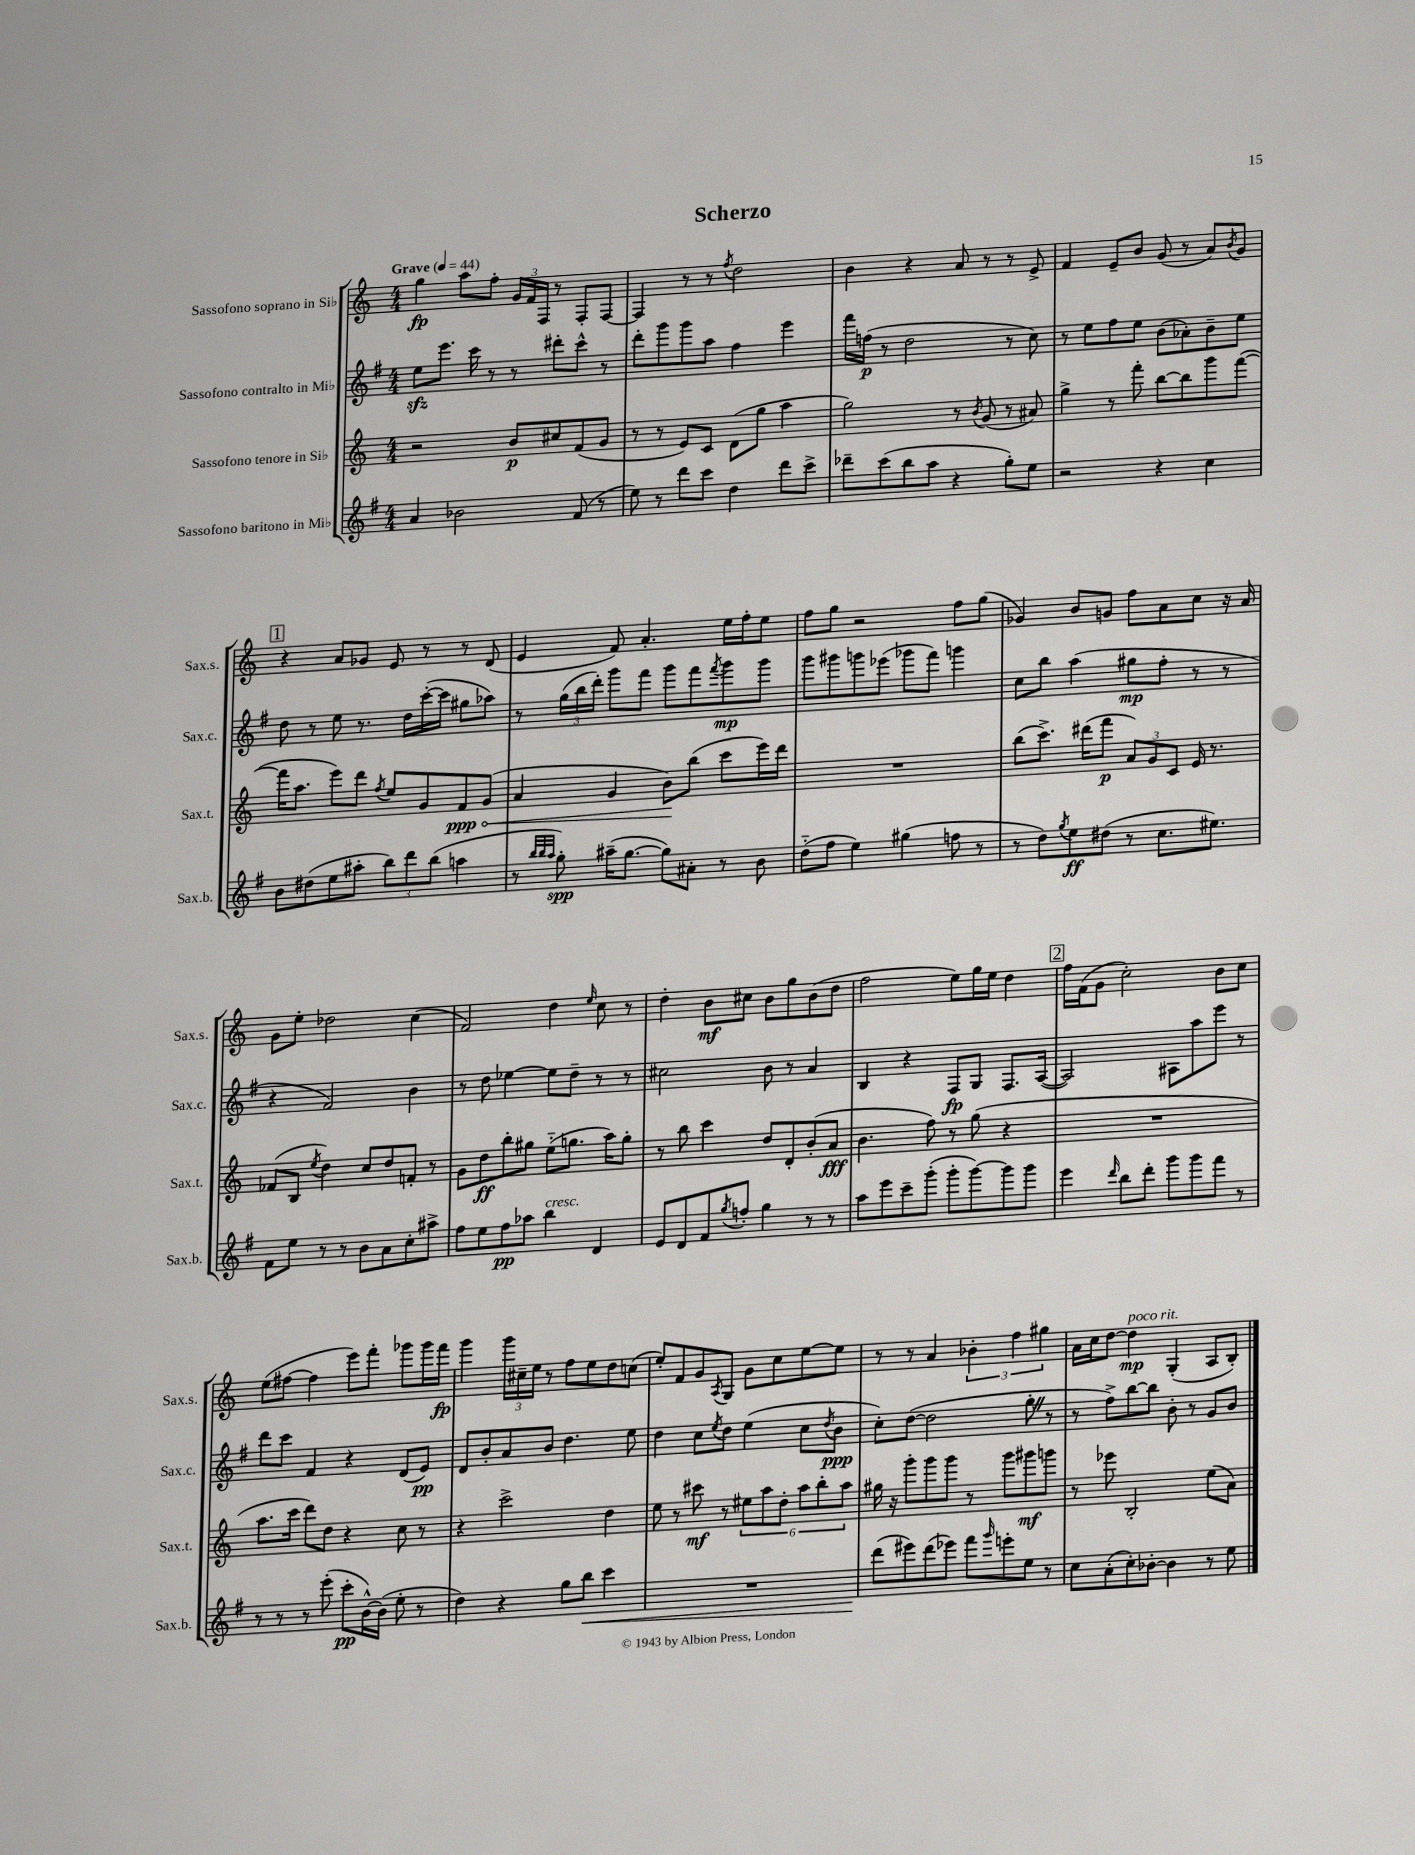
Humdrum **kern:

**kern	**kern	**kern	**kern
*staff4	*staff3	*staff2	*staff1
*clefG2	*clefG2	*clefG2	*clefG2
*k[f#]	*k[]	*k[f#]	*k[]
*M4/4	*M4/4	*M4/4	*M4/4
*MM44	*MM44	*MM44	*MM44
4a/	2r	8ee\L	4gg\
.	.	8.eee\J	.
2b-\	.	.	8aa\L
.	.	16ccc\	.
.	.	8r	8ff'\J
.	8b/L	8r	24g/LL
.	.	.	24f/
.	.	.	24F/JJ
.	8cc#/	8ddd#'\L	8r
(8f#/	(8f/	8ccc^^\J	8F'/L
8r	8g/J	8r	[8F/J
=	=	=	=
8ee\)	8r	8ddd'\L	4F/]
8r	8r	8ggg\	.
8ddd\L	8e/L)	8ggg\	8r
8ccc\J	8c/J	8aa\J	8r
.	.	.	8qff/
4dd\	(8d\L	4ff#\	2dd\
.	8gg\J	.	.
8ddd\L	4aa\	4eee\	.
8ccc^\J	.	.	.
=	=	=	=
8ddd-~\L	2gg\)	16fff#\LL	4b\
.	.	(16ff\JJ	.
(8ccc\	.	8r	.
8bb\	.	2dd\	4r
8aa\J	.	.	.
4r	8r	.	8a/
.	8qb/	.	.
.	(8g/	.	8r
8gg'\L)	8r	8r	8r
8ee\J	8a#/)	8cc\)	8e^/
=	=	=	=
2r	4gg^\	8r	4f/
.	.	8ee\L	.
.	8r	8ff#\	8e~/L
.	8fff'\	8ee\J	8b/J
4r	[8bb\L	(8b\L	(8g/
.	8bb\]	8a-'\)	8r
4cc\	8ggg\	8b~\	8a/L)
.	.	.	8qb/
.	([8fff\J	8ee\J	8g/J
=	=	=	=
8b\L	16fff\]LK	8dd\	4r
.	8.aa\J	.	.
(8dd#\	.	8r	.
8ee\	8eee\L)	8ee\	8a/L
8aa#'\J	8ddd\J	8.r	8g-/J
.	8qff/	.	.
12bb\L)	8ee/L	.	8e/
.	.	16dd\LL	.
12ddd\	.	.	.
.	8g/	([16ccc'\	8r
(12bb\J	.	.	.
.	.	16ccc\]JJ	.
4aa\	8f/	8gg#\L	8r
.	(8g/J	8aa-\J)	(8d/
=	=	=	=
8r	4a/	8r	4e/
32qqbb/LLL	.	.	.
32qqbb/	.	.	.
32qqaa/JJJ	.	.	.
8gg'\)	.	(24gg\LL	.
.	.	24bb\	.
.	.	24ddd'\JJ)	.
(16aa#~\LK	4g/	8ggg\L	8f/)
[8.gg\J	.	.	.
.	.	8fff#\J	4.a'/
8gg\]L)	8b\L)	8ggg\L	.
8a#'\J	(8bb\J	8fff#\	.
.	.	8qfff#/	.
8r	8ccc\L	8ggg\	16ee\LL
.	.	.	16ff'\J
8b\	16eee\L)	8ggg\J	8ee\J
.	16ddd\JJ	.	.
=	=	=	=
(8dd'~\L	1r	8ggg\L	8ff\L
8ff#\J	.	8ggg#\	8gg\J
4ee\)	.	8ggg\	2r
.	.	(8eee-\J	.
(4gg#\	.	8ggg-\L	.
.	.	8fff#\J)	.
8ff\	.	4ggg\	8ff\L
8r	.	.	(8gg\J
=	=	=	=
8r	(8bb\L	8cc\L	4g-/)
8dd\L)	8.ccc^\J)	8bb\J	.
8qgg/	.	.	.
8ee\	.	(4aa\	8b/L
.	(16ddd#\LK	.	.
(8dd#\J	8fff\J	.	8g/J
8r	12a/L)	8gg#\L	8ff\L
.	12g/	.	.
8.cc\L	.	8ff#'\J	8a\
.	12c/J	.	.
.	16e/	8r	8cc\J
8.ee#\J)	8.r	.	.
.	.	8r	16r
.	.	.	16a/
=	=	=	=
8f#\L	(8f-/L	4r	8g\L
8ee\J	8B/J	.	8ee'\J
.	8qee/	.	.
8r	4dd\)	2f#/)	2dd-\
8r	.	.	.
8b\L	8cc/L	.	.
8a\	8dd/	.	.
8cc'\	8f'/J	4b\	(4cc\
8aa#^\J	8r	.	.
=	=	=	=
8ff#\L	8g\L	8r	2f/)
8ee\	8dd\	8dd\	.
8ff#\	8bb'\	[4ee-\	.
8aa-\J	8gg#\J	.	.
4bb\	(8ee'~\L	8ee-\]L	4dd\
.	8.gg\J	8dd~\J	.
.	.	.	16qqee/
4d/	.	8r	8cc\
.	16aa\LK)	.	.
.	8gg'\J	8r	8r
=	=	=	=
8e/L	8r	2cc#\	4dd'\
8d/	8bb\	.	.
8f#/	4ccc\	.	8b\L
8qgg/	.	.	.
8ff'/J	.	.	8cc#\J
4gg\	8dd/L	8b\	8b\L
.	8d'/	8r	8gg\
8r	(8b'/	4a/	(8b\
8r	8a/J	.	8dd\J
=	=	=	=
8aa\L	4.b\	4B/	2ff\
8eee\	.	.	.
8ccc~\	.	4r	.
(8ggg'\J	8ff\)	.	.
8ggg'\L	8r	8F#/L	8ee\L)
[8ggg\)	(8gg\	8G/J	16gg\L
.	.	.	16ee\JJ
8ggg\]	4r	8.F#/L	4dd\
8ggg\J	.	.	.
.	.	([16A/Jk	.
=	=	=	=
4eee\	1r	2A/])	16ff\LL
.	.	.	(16f\J
.	.	.	8g\J
16qqddd/	.	.	.
8bb\L	.	.	2cc'\)
8ddd'\J	.	.	.
8ggg\L	.	8A#\L	.
8ggg\	.	8aa\	.
8fff#\J	.	8eee\J	8b\L
8r	.	8r	8cc\J
=	=	=	=
8r	8.aa\L	8ddd\L	(8ee\L
8r	.	8ccc\J	[8ff#\J
.	16ccc\Jk	.	.
8r	8ddd\L)	4f#/	4ff#\]
(8eee'\	8dd\J	.	.
8ccc'\L	4r	4r	8eee\L)
[16b^^\L)	.	.	8fff'\J
(16b\]JJ	.	.	.
8ee'\	8cc\	(8d/L	8ggg-\L
8r	8r	8e/J)	16ggg-\L
.	.	.	16fff\JJ
=	=	=	=
4dd\)	4r	8d/L	4ggg\
.	.	8b'/	.
4r	2ccc^\	8a/	24ggg\LL
.	.	.	24cc#~\
.	.	.	24ee\JJ
.	.	8b/J	8r
8gg\L	.	4.dd\	8ff\L
8bb\J	.	.	8ee\
4ccc\	4dd\	.	8dd\
.	.	8ee\	(8cc\J
=	=	=	=
1r	8ee\	4dd\	8ee'/L)
.	8r	.	8f/
.	8ccc#\	8cc\L	8g/
.	.	8qee/	8qA/
.	8r	8dd\J	8G/J
.	12ee#\L	(4ee\	8g\L
.	12aa\	.	.
.	.	.	8cc\
.	12dd'\J	.	.
.	12aa\L	8cc\L	[8ee\
.	12bb'\	.	.
.	.	8qdd/	.
.	.	8b\J	8ee\]J
.	12aa\J	.	.
=	=	=	=
(8ddd\L	16gg#\	8cc'\L)	8r
.	16r	.	.
8eee#\)	8ggg'\L	([8dd\J	8r
(8ddd\	8ggg\	2dd\]	4a/
8eee-\J)	8ggg\J	.	.
8fff#\L	8r	.	6b-'\
16qqggg/	.	.	.
8eee'\	8ggg\L	.	.
.	.	.	6ff\
8ee\J	8ggg#\	8gg'\	.
.	.	.	6gg#\
8r	8ggg\J	8r	.
=	=	=	=
8cc\L	8r	8r	16a\LL
.	.	.	16cc\J
(8a'\	8eee-\	8ff#^\L)	[8dd\J
8cc'\)	2B'/	[8bb\	4dd\]
[8b-'\J	.	8bb\]J	.
4b-\]	.	8b'\	(4G'/
.	.	8r	.
8r	(8ee\L	8g/L	8A/L
8ee\	8a\J)	8b/J	8B'/J)
==	==	==	==
*-	*-	*-	*-
